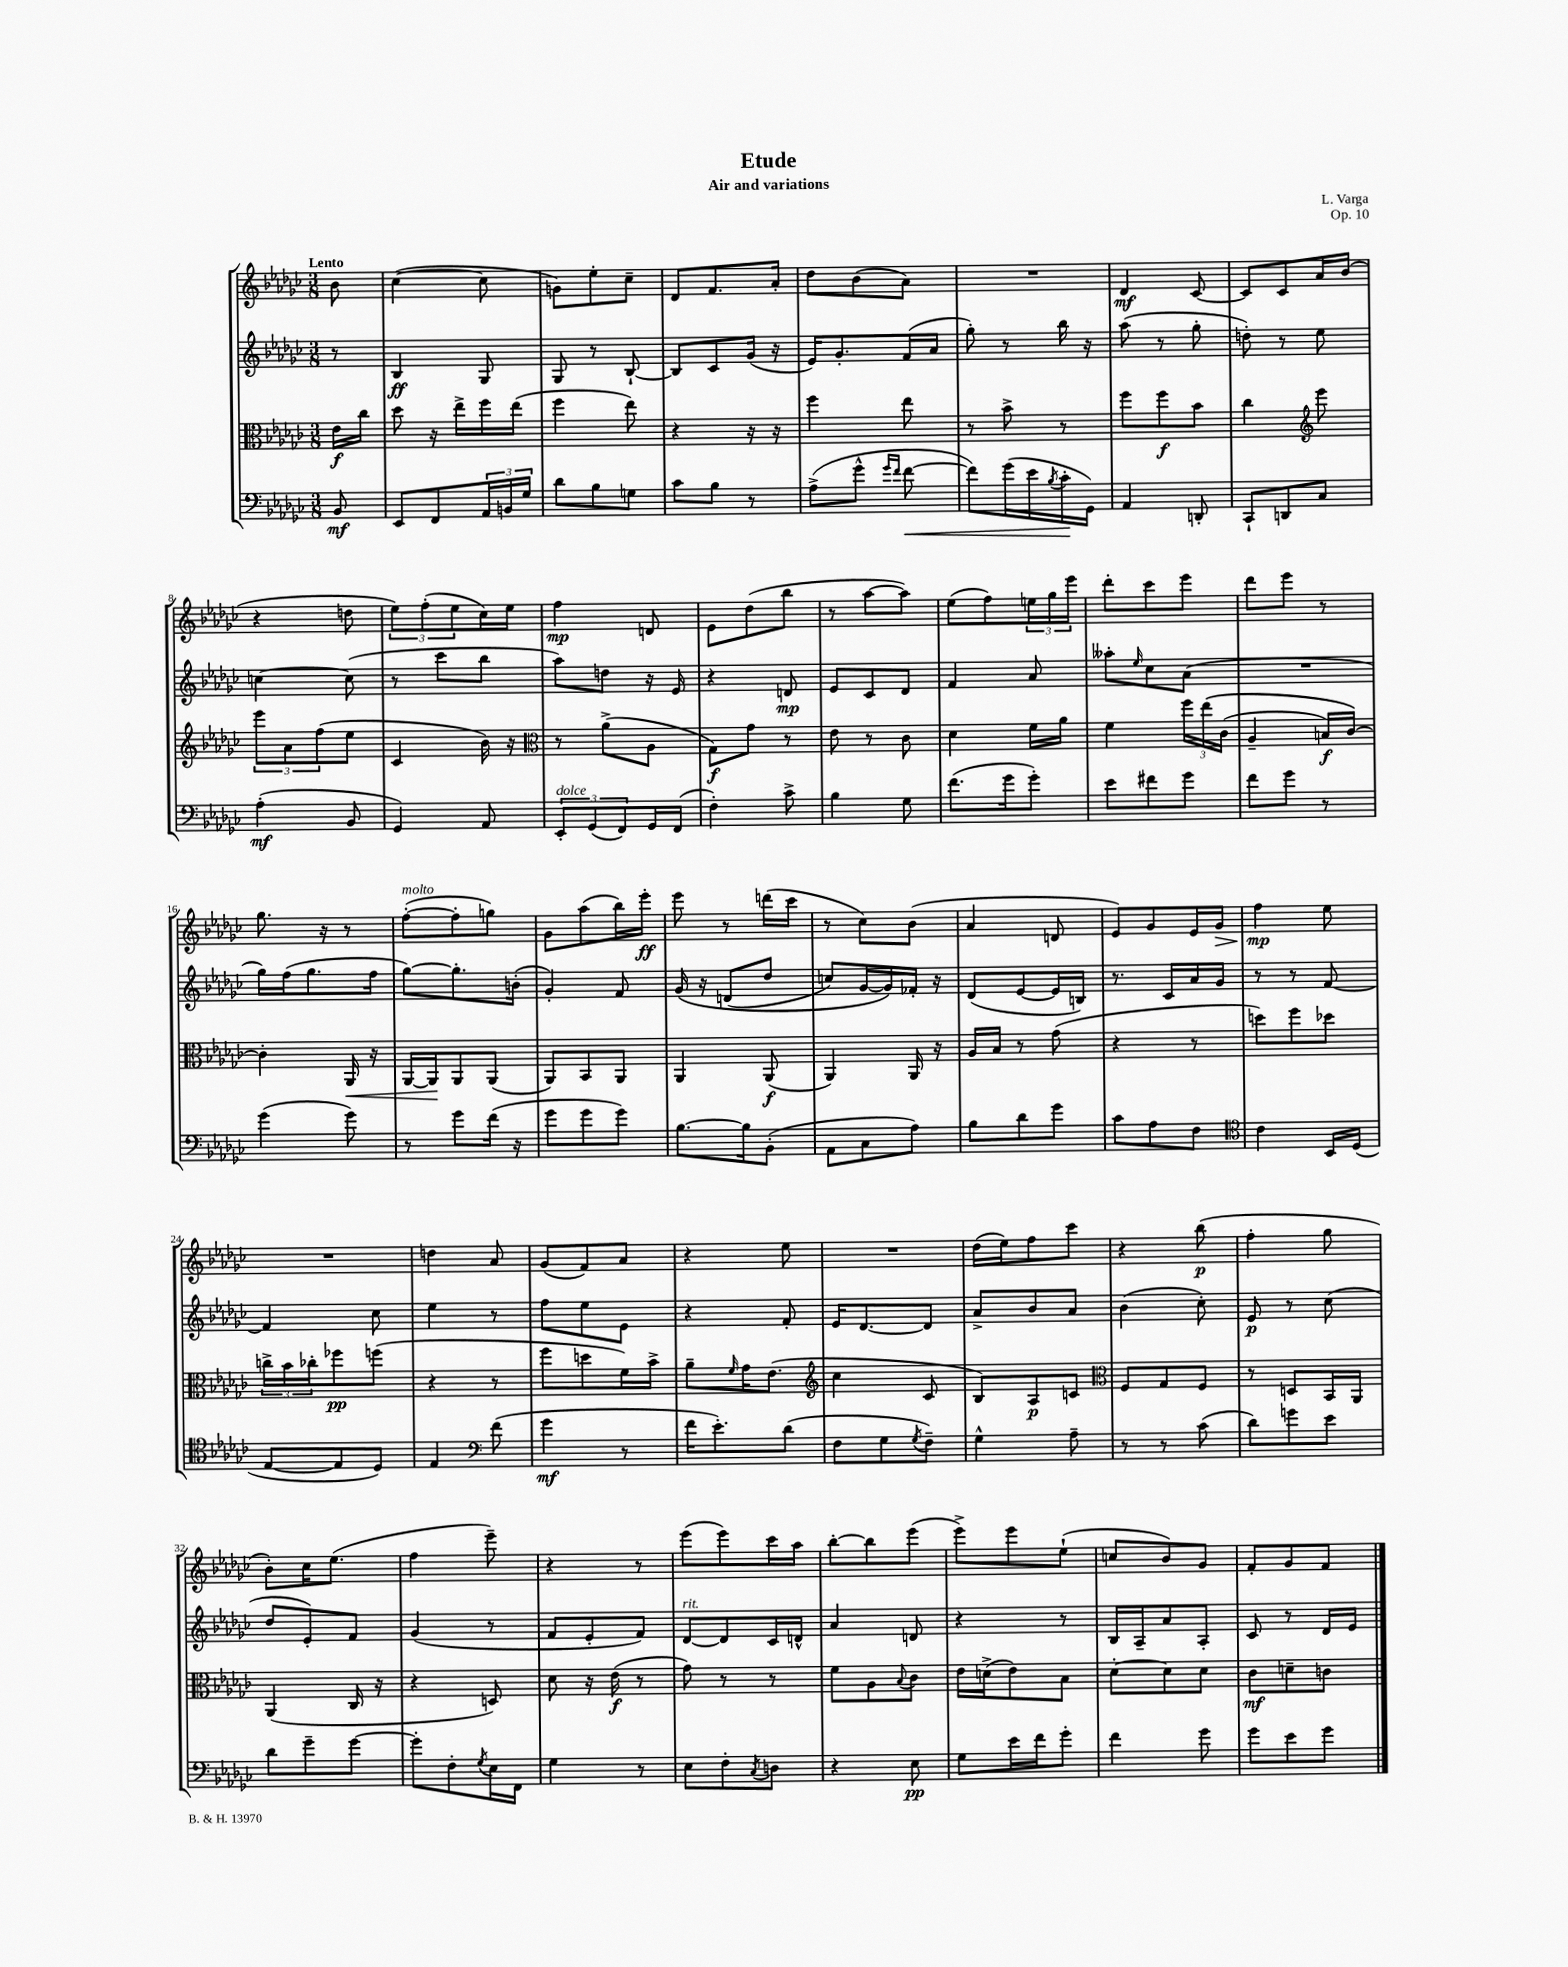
\header { title = "Etude" composer = "L. Varga" subtitle = "Air and variations" opus = "Op. 10" }
<<
\new StaffGroup <<
\new Staff = "s0" {
    \clef treble \key ges \major \numericTimeSignature \time 3/8 \partial 8 \tempo "Lento"
    bes'8 |
    ces''4~( ces''8 |
    g'8) ees''8-. ces''8-- |
    des'8 f'8. aes'16-. |
    des''8 bes'8( aes'8) |
    R4. |
    des'4\mf ces'8~ |
    ces'8 ces'8 aes'16 bes'16( |
    r4 d''8 |
    \tuplet 3/2 { ees''8) f''8-.( ees''8 } ces''16) ees''16 |
    f''4\mp d'8 |
    ees'8 des''8( bes''8 |
    r8 aes''8~ aes''8) |
    ees''8( f''8) \tuplet 3/2 { e''16 ges''16 ees'''16 } |
    des'''8-. ces'''8 ees'''8 |
    des'''8 ees'''8 r8 |
    ges''8. r16 r8 |
    f''8~-.^\markup { \italic "molto" }( f''8-. g''8) |
    ges'8 aes''8( bes''16) ees'''16-.\ff |
    ees'''8 r8 d'''16( ces'''16 |
    r8 ces''8) bes'8( |
    aes'4 d'8 |
    ees'8) ges'8 ees'16 ges'16\> |
    f''4\mp\! ees''8 |
    R4. |
    d''4 aes'8 |
    ges'8( f'8) aes'8 |
    r4 ees''8 |
    R4. |
    des''16( ees''16) f''8 ces'''8 |
    r4 bes''8\p( |
    f''4-. ges''8 |
    bes'8-.) ces''16 ees''8.( |
    f''4 ees'''8--) |
    r4 r8 |
    ees'''8( ees'''8) ces'''16 aes''16 |
    bes''8~-. bes''8 ees'''8( |
    ees'''8->) ees'''8 ees''8-!( |
    c''8 bes'8) ges'8 |
    f'8-. ges'8 f'8 \bar "|." |
}
\new Staff = "s1" {
    \clef treble \key ges \major \numericTimeSignature \time 3/8 \partial 8
    r8 |
    bes4\ff ges8 |
    ges8 r8 bes8~-! |
    bes8 ces'8 ges'16( r16 |
    ees'16) ges'8.-. f'16( aes'16 |
    ges''8-.) r8 bes''16 r16 |
    aes''8( r8 ges''8-. |
    d''8-.) r8 ees''8 |
    c''4~ c''8( |
    r8 ces'''8 bes''8 |
    aes''8) d''8 r16 ees'16 |
    r4 d'8\mp |
    ees'8 ces'8 des'8 |
    f'4 aes'8 |
    aeses''8-. \grace { ees''16 } ces''8 aes'8( |
    R4. |
    ges''16) f''16( ges''8. f''16 |
    ges''8~) ges''8.-. b'16-.( |
    ges'4-.) f'8 |
    ges'16\( r16 d'8( des''8 |
    c''8) ges'16~ ges'16\) fes'16-. r16 |
    des'8( ees'8~ ees'16 b16) |
    r8. ces'16 aes'16 ges'16 |
    r8 r8 f'8~ |
    f'4 ces''8 |
    ees''4 r8 |
    f''8 ees''8 ees'8 |
    r4 f'8-. |
    ees'16 des'8.~ des'8 |
    aes'8-> bes'8 aes'8 |
    bes'4( ces''8-.) |
    ees'8\p r8 ces''8( |
    des''8 ees'8-.) f'8 |
    ges'4( r8 |
    f'8 ees'8-. f'8) |
    des'8~^\markup { \italic "rit." } des'8 ces'16 d'16-^ |
    aes'4 d'8 |
    r4 r8 |
    bes16 aes16-- aes'8 aes8-. |
    ces'8 r8 des'16 ees'16 \bar "|." |
}
\new Staff = "s2" {
    \clef alto \key ges \major \numericTimeSignature \time 3/8 \partial 8
    ees'16\f ces''16 |
    des''8 r16 ees''16-> f''16 ees''16( |
    f''4 ees''8) |
    r4 r16 r16 |
    f''4 ees''8 |
    r8 bes'8-> r8 |
    f''8 f''8\f bes'8 |
    ces''4 \clef treble ees'''8 |
    \tuplet 3/2 { ees'''8 aes'8 f''8( } ees''8 |
    ces'4 bes'16) r16 |
    \clef alto r8 aes'8->( aes8 |
    ges8\f) ges'8 r8 |
    ees'8 r8 ces'8 |
    des'4 f'16 aes'16 |
    f'4 \tuplet 3/2 { f''16 ees''16\( ces'16( } |
    aes4-- b16\f) ces'16~\) |
    ces'4-. aes,16\< r16 |
    aes,16~ aes,16\! aes,8 aes,8( |
    aes,8) bes,8 aes,8 |
    aes,4 aes,8\f( |
    aes,4) aes,16 r16 |
    aes16 bes16 r8 ges'8( |
    r4 r8 |
    d''8) f''8 des''8 |
    \tuplet 3/2 { c''16-> bes'16 ces''16-. } fes''8\pp f''8( |
    r4 r8 |
    f''8 d''8 f'16) bes'16-> |
    aes'8-- \grace { f'16 } ges'16 ees'8.( |
    \clef treble ces''4 ces'8 |
    bes8) aes8\p c'8 |
    \clef alto f8 ges8 f8 |
    r8 d8 bes,16 aes,16 |
    aes,4( ces16 r16 |
    r4 d8) |
    des'8 r16 ees'16\f( r8 |
    ges'8) r8 r8 |
    f'8 aes8 \appoggiatura { bes8 } ces'8 |
    ees'16 d'16->( ees'8) bes8 |
    des'8~-. des'8 des'8 |
    ces'8\mf d'8-- c'8 \bar "|." |
}
\new Staff = "s3" {
    \clef bass \key ges \major \numericTimeSignature \time 3/8 \partial 8
    bes,8\mf |
    ees,8 f,8 \tuplet 3/2 { aes,16 b,16 ges16 } |
    des'8 bes8 g8 |
    ces'8 bes8 r8 |
    aes8->( ges'8-^ \grace { ges'16 f'16 } f'8~\< |
    f'8) ges'16( ees'16 \acciaccatura { bes8 } ces'16-.\! ges,16) |
    aes,4 d,8-. |
    ces,8-! d,8 ces8 |
    aes4-.\mf( bes,8 |
    ges,4) aes,8 |
    \tuplet 3/2 { ees,8-.^\markup { \italic "dolce" } ges,8( f,8) } ges,16 f,16( |
    f4-.) ces'8-> |
    bes4 ges8 |
    f'8.( ges'16 ges'8-.) |
    ees'8 fis'8 ges'8 |
    f'8 ges'8 r8 |
    ges'4( ges'8) |
    r8 ges'8 f'16( r16 |
    ges'8 ges'8 ges'8) |
    bes8.~ bes16 bes,8-.( |
    aes,8 ces8 aes8) |
    bes8 des'8 ges'8 |
    ces'8 aes8 f8 |
    \clef tenor ces'4 bes,16 des16( |
    ees8~ ees8 des8) |
    ees4 \clef bass f'8( |
    ges'4\mf r8 |
    f'16 ees'8.-.) des'8( |
    f8 ges8 \acciaccatura { ges8 } f8--) |
    ges4-^ aes8-- |
    r8 r8 ces'8( |
    des'8) g'8 ees'8 |
    des'8 ges'8-- ges'8~ |
    ges'8-. f8-. \acciaccatura { ges8 } ees16 f,16 |
    ges4 r8 |
    ees8 f8-. \acciaccatura { ces8 } d8 |
    r4 ees8\pp |
    ges8 ees'16 f'16 ges'8-. |
    f'4 ges'8 |
    ges'8 ees'8 ges'8 \bar "|." |
}
>>
>>
